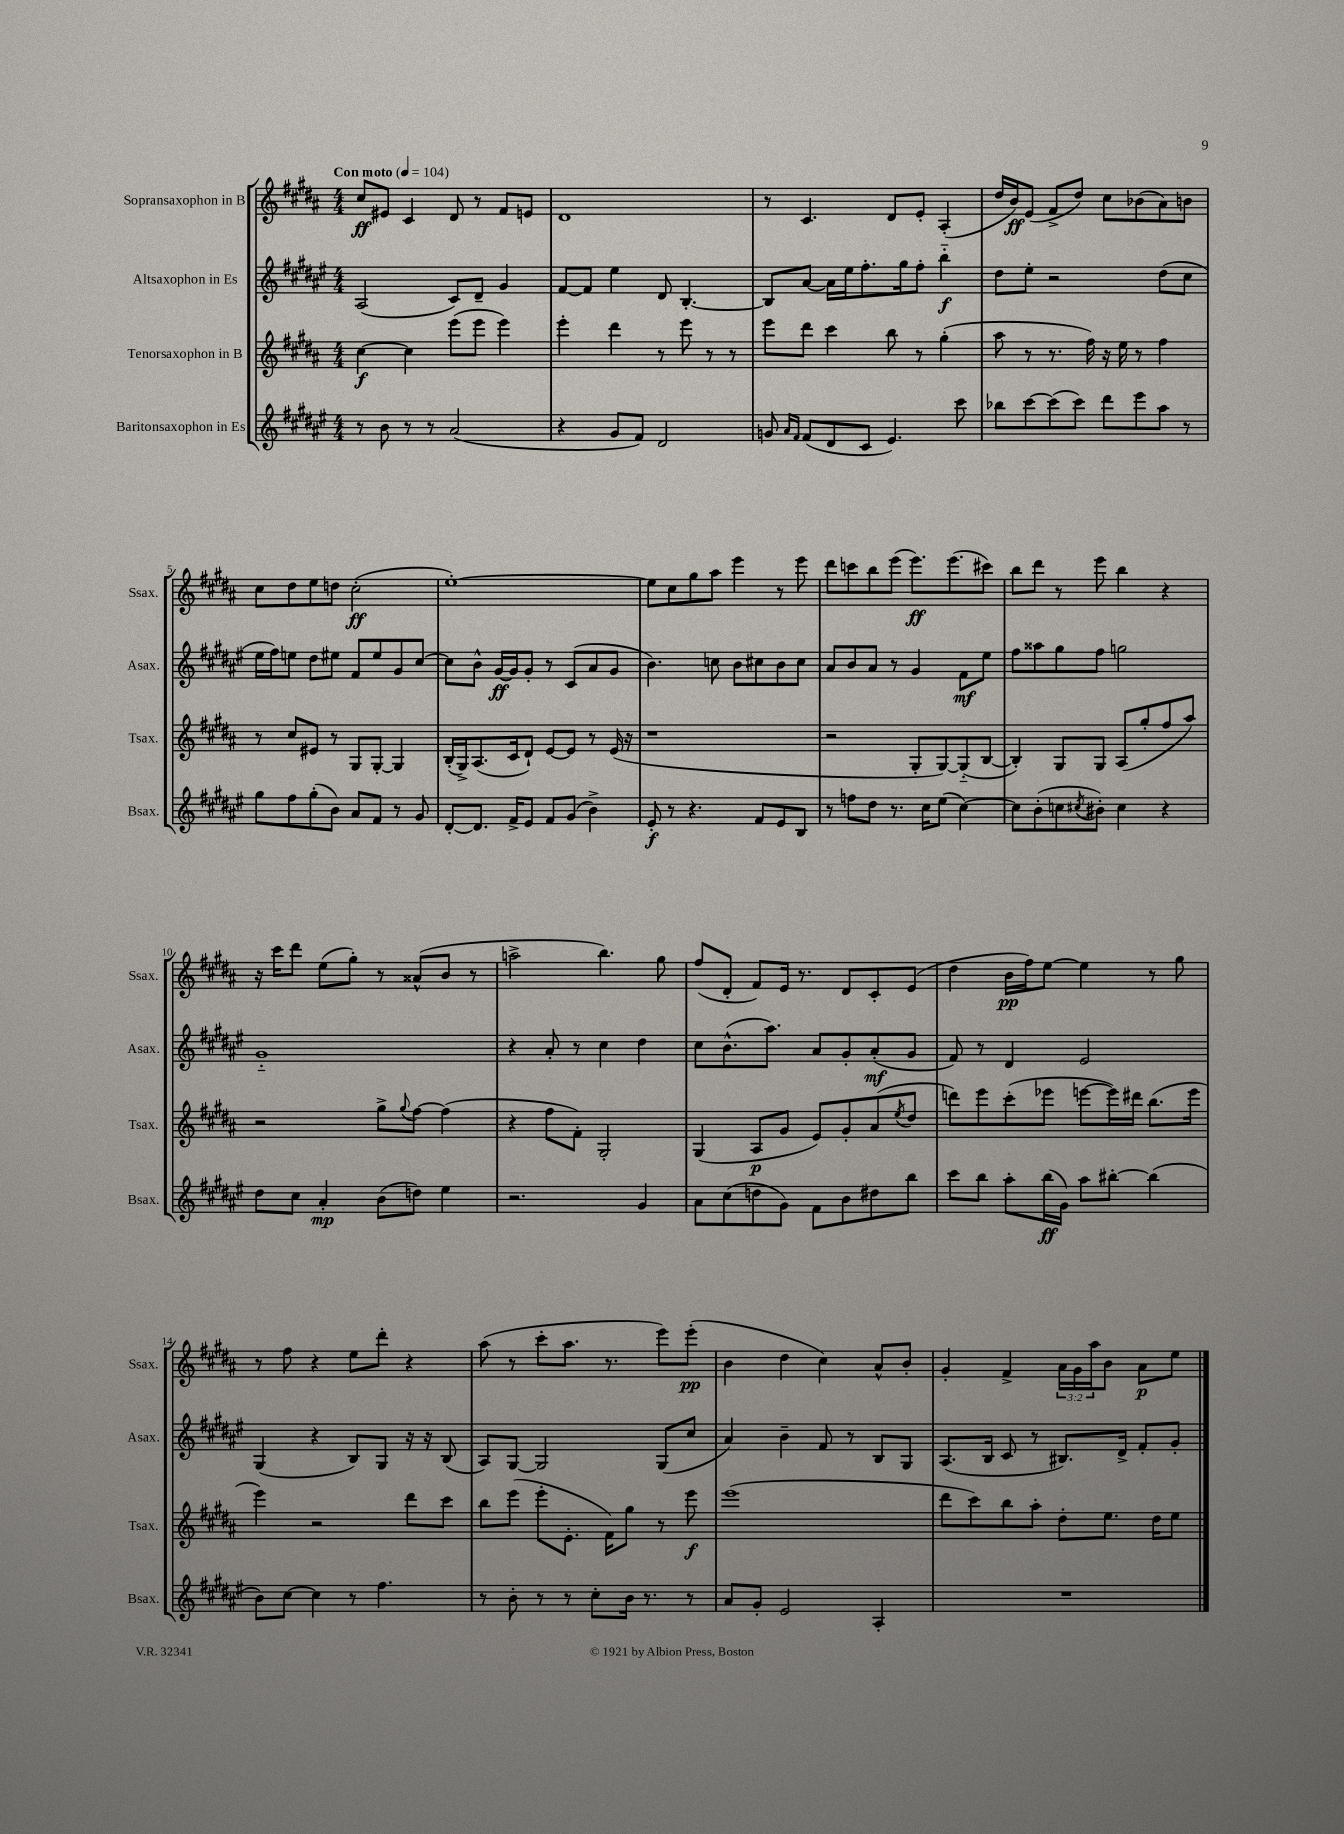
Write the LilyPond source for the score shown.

<<
\new StaffGroup <<
\new Staff = "s0" \with { instrumentName = "Sopransaxophon in B" shortInstrumentName = "Ssax." } {
    \clef treble \key b \major \numericTimeSignature \time 4/4 \override Staff.TupletNumber.text = #tuplet-number::calc-fraction-text \tempo "Con moto" 4 = 104
    cis''8\ff eis'8 cis'4 dis'8 r8 fis'8 e'8 |
    dis'1 |
    r8 cis'4. dis'8 e'8-. ais4-.( |
    dis''16 b'16\ff) e'8( fis'8-> dis''8) cis''8 bes'8( ais'8) b'8 |
    cis''8 dis''8 e''8 d''8 cis''2-.\ff( |
    e''1~-.) |
    e''8 cis''8 gis''8 ais''8 e'''4 r8 e'''8 |
    dis'''8 c'''8 b''8 e'''8( e'''8.\ff) e'''8.( cis'''8) |
    b''8 dis'''8 r8 e'''8 b''4 r4 |
    r16 cis'''16 dis'''8 e''8( gis''8-.) r8 aisis'8-^( b'8 r8 |
    a''2-> b''4.) gis''8 |
    fis''8( dis'8-. fis'8) e'16 r8. dis'8 cis'8-. e'8( |
    dis''4 b'16\pp fis''16) e''8~ e''4 r8 gis''8 |
    r8 fis''8 r4 e''8 dis'''8-. r4 |
    ais''8( r8 cis'''8-. ais''8. r8. e'''8) e'''8-.\pp( |
    b'4 dis''4 cis''4) ais'8-^ b'8-. |
    gis'4-. fis'4-> \tuplet 3/2 { ais'16 gis'16 ais''16 } b'8 ais'8\p e''8 \bar "|." |
}
\new Staff = "s1" \with { instrumentName = "Altsaxophon in Es" shortInstrumentName = "Asax." } {
    \clef treble \key fis \major \numericTimeSignature \time 4/4
    ais2( cis'8) dis'8-- gis'4 |
    fis'8~ fis'8 eis''4 dis'8 b4.~-. |
    b8 ais'8~ ais'16 eis''16 fis''8.-. gis''16 fis''8-. b''4-_\f |
    dis''8 eis''8-. r2 dis''8( cis''8 |
    eis''16 fis''16) e''8 dis''8 eis''8 fis'8 eis''8 gis'8 cis''8~ |
    cis''8 b'8-^ gis'16~\ff gis'16 gis'8-. r8 cis'8( ais'8 gis'8 |
    b'4.) c''8 b'8 cis''8 b'8 cis''8 |
    ais'8 b'8 ais'8 r8 gis'4 fis'8\mf eis''8 |
    fis''8 aisis''8 gis''8 fis''8 g''2 |
    gis'1-_ |
    r4 ais'8-. r8 cis''4 dis''4 |
    cis''8 b'8.-^( ais''8.) ais'8 gis'8-. ais'8-.\mf( gis'8 |
    fis'8) r8 dis'4 eis'2 |
    gis4( r4 b8) gis8 r16 r16 b8( |
    ais8) gis8~ gis2 gis8( cis''8 |
    ais'4) b'4-- fis'8 r8 b8 gis8 |
    ais8.( b16 cis'8 r8 bis8.) dis'16-> fis'8-. gis'8-. \bar "|." |
}
\new Staff = "s2" \with { instrumentName = "Tenorsaxophon in B" shortInstrumentName = "Tsax." } {
    \clef treble \key b \major \numericTimeSignature \time 4/4
    cis''4~\f cis''4 e'''8( e'''8 e'''4) |
    e'''4-. dis'''4 r8 e'''8 r8 r8 |
    e'''8 dis'''8 cis'''4 b''8 r8 gis''4-.( |
    ais''8 r8 r8. fis''16) r16 e''16 r8 fis''4 |
    r8 cis''8 eis'8 r8 gis8 gis8~-. gis4 |
    b16-.( gis16->) ais8.( cis'16 dis'8-!) e'8~ e'8 r8 e'16( r16 |
    r1 |
    r2 gis8-. gis8~) gis8-_( b8~ |
    b4-.) gis8 gis8 ais8( gis''8-. fis''8 ais''8) |
    r2 gis''8-> \appoggiatura { gis''8 } fis''8~ fis''4( |
    r4 fis''8 fis'8-.) gis2-. |
    gis4( ais8\p gis'8 e'8) gis'8-. ais'8( \acciaccatura { e''8 } dis''8 |
    d'''8) e'''8 cis'''8-.( ees'''8 e'''8~ e'''16) dis'''16 b''8.( e'''16 |
    e'''4) r2 dis'''8 cis'''8 |
    b''8 e'''8( e'''8-. e'8.-. fis'16) gis''8 r8 e'''8\f |
    e'''1( |
    dis'''8 cis'''8) b''8 ais''8-. dis''8-. e''8. dis''16 e''8 \bar "|." |
}
\new Staff = "s3" \with { instrumentName = "Baritonsaxophon in Es" shortInstrumentName = "Bsax." } {
    \clef treble \key fis \major \numericTimeSignature \time 4/4
    r8 b'8 r8 r8 ais'2( |
    r4 gis'8 fis'8) dis'2 |
    g'8 \grace { ais'16 fis'16 } fis'8( dis'8 cis'8 eis'4.) cis'''8 |
    bes''8 cis'''8~ cis'''8( cis'''8) dis'''8 eis'''8 ais''8 r8 |
    gis''8 fis''8 gis''8-.( b'8) ais'8 fis'8 r8 gis'8 |
    dis'8~-. dis'8. fis'16-> eis'8 fis'8 gis'8( b'4->) |
    eis'8-.\f r8 r4. fis'8 eis'8 b8 |
    r8 f''8 dis''8 r8. cis''16 eis''8( cis''4~) |
    cis''8 b'8-.( c''8 \acciaccatura { cis''8 } bis'8-.) cis''4 r4 |
    dis''8 cis''8 ais'4-.\mp b'8( d''8) eis''4 |
    r2. gis'4 |
    ais'8 cis''8( d''8 gis'8) fis'8 b'8 dis''8 b''8 |
    cis'''8 b''8 ais''8-. b''16\ff( gis'16) ais''8 bis''8~-. bis''4( |
    b'8) cis''8~ cis''4 r8 fis''4. |
    r8 b'8-. r8 r8 cis''8-. b'16 r8. r8 |
    ais'8 gis'8-. eis'2 ais4-. |
    R1 \bar "|." |
}
>>
>>
